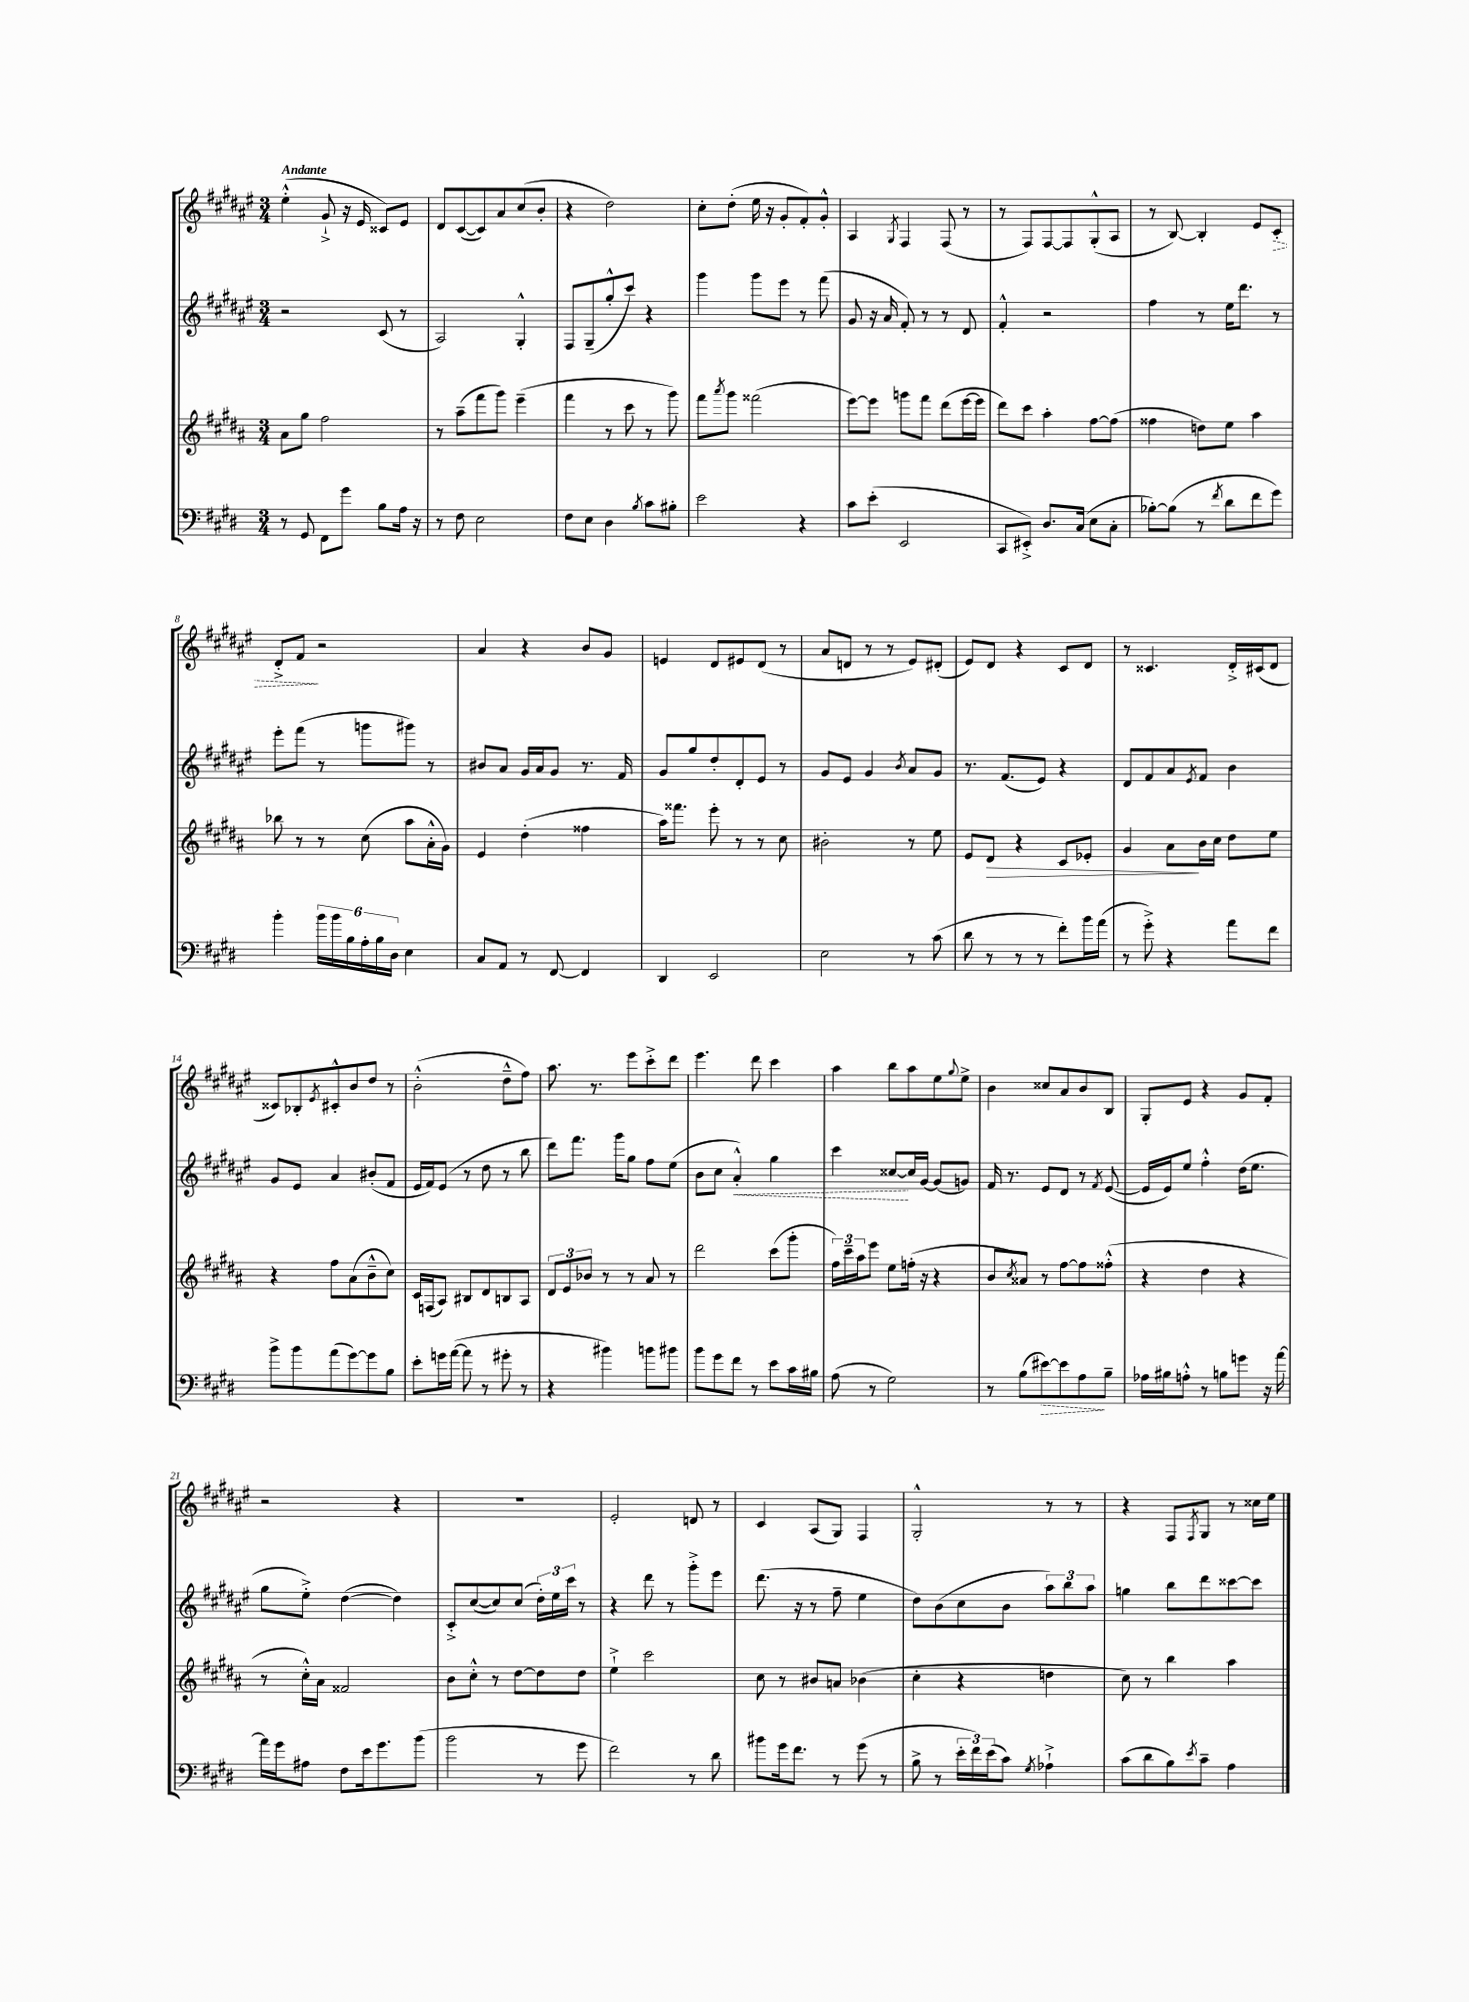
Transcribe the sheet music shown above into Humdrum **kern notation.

**kern	**kern	**kern	**kern
*staff4	*staff3	*staff2	*staff1
*clefF4	*clefG2	*clefG2	*clefG2
*k[f#c#g#d#]	*k[f#c#g#d#a#]	*k[f#c#g#d#a#e#]	*k[f#c#g#d#a#e#]
*M3/4	*M3/4	*M3/4	*M3/4
8r	8a#	2r	(4ee#'^^
8GG#	8gg#	.	.
8FF#	2ff#	.	8g#`^
8g#	.	.	16r
.	.	.	16e#
8B	.	(8c#	8c##)
16A	.	8r	8e#
16r	.	.	.
=	=	=	=
8r	8r	2A#)	8d#
8F#	(8aa#~	.	([8c#
2E	8fff#	.	8c#])
.	8ggg#)	.	8a#
.	(4eee~	4G#'^^	(8cc#
.	.	.	8b'
=	=	=	=
8F#	4fff#	8F#	4r
8E	.	(8G#~	.
4D#	8r	8gg#'^^	2dd#)
.	8ccc#	8ccc#)	.
8qB	.	.	.
8c#	8r	4r	.
8B#'	8ggg#)	.	.
=	=	=	=
2e	8fff#	4ggg#	8cc#'
.	8qaaa#	.	.
.	8ggg#	.	(8dd#'
.	(2fff##	8ggg#	16ee#
.	.	.	16r
.	.	8eee#	8g#'
4r	.	8r	8f#')
.	.	(8fff#	8g#'^^
=	=	=	=
8c#	[8eee)	8g#	4A#
(8e'	8eee]	16r	.
.	.	16a#	.
.	.	.	8qG#
2EE	8ggg	8f#')	4F#
.	8fff#	8r	.
.	(8ddd#	8r	(8F#
.	[16eee	8d#	8r
.	16eee]	.	.
=	=	=	=
8CC#	8ddd#)	4f#'^^	8r
8EE#'^)	8ccc#	.	8F#)
8.D#	4aa#'	2r	[8F#
.	.	.	8F#]
(16C#	.	.	.
8E	[8ff#	.	(8G#'^^
8C#'	(8ff#]	.	8A#
=	=	=	=
[8B-')	4ff##	4ff#	8r
(8B-]	.	.	[8B)
8r	8dd)	8r	4B']
8qf#	.	.	.
8d#	8ee	16ee#	.
.	.	8.ddd#	.
8f#	4aa#	.	8e#
8g#)	.	8r	8c#'
=	=	=	=
4b'	8bb-	8eee#'	8d#'^
.	8r	(8fff#	8f#
24b	8r	8r	2r
24b	.	.	.
24B	.	.	.
24A'	(8cc#	8ggg	.
24B	.	.	.
24D#	.	.	.
4E	8aa#	8ggg#)	.
.	16a#'^^	8r	.
.	16g#)	.	.
=	=	=	=
8C#	4e	8b#	4a#
8AA	.	8a#	.
8r	(4dd#'	16g#	4r
.	.	16a#	.
[8FF#	.	8g#	.
4FF#]	4ff##	8.r	8b
.	.	.	8g#
.	.	16f#	.
=	=	=	=
4DD#	16aa#)	8g#	4e
.	8.fff##	.	.
.	.	8gg#	.
2EE	8eee'	8dd#'	8d#
.	8r	8d#'	8e#
.	8r	8e#	(8d#
.	8cc#	8r	8r
=	=	=	=
2E	2b#'	8g#	8a#
.	.	8e#	8d
.	.	4g#	8r
.	.	.	8r
.	.	8qb	.
8r	8r	8a#	8e#)
(8c#	8ee	8g#	(8d#'
=	=	=	=
8d#	8e	8.r	8e#)
8r	8d#	.	8d#
.	.	(8.f#	.
8r	4r	.	4r
8r	.	8e#)	.
8f#')	8c#	4r	8c#
16b	8e-'	.	8d#
(16a	.	.	.
=	=	=	=
8r	4g#	8d#	8r
8g#'^)	.	8f#	4.c##
4r	8a#	8a#	.
.	.	8qe#	.
.	16b	8f#	.
.	16cc#	.	.
8a	8dd#	4b	16d#'^
.	.	.	(16c#
8f#	8ee	.	8d#
=	=	=	=
8b^	4r	8g#	8c##)
8b	.	8e#	8B-'
.	.	.	8qe#
(8a	8ff#	4a#	8c#'^^
[8g#)	(8a#	.	8b
8g#]	8b~^^	(8b#'	8dd#
8B	8cc#)	8f#	8r
=	=	=	=
8e'	16c#	16e#	(2b'^^
.	(16F	16f#)	.
16g	8A#)	(8e#	.
([16a	.	.	.
8a]	8B#	8r	.
8r	8d#	8dd#	.
8g#'	8B	8r	8dd#~^^
8r	8A#	8bb	8ff#)
=	=	=	=
4r	12d#	8ddd#)	8.aa#
.	12e	.	.
.	.	8.fff#	.
.	12b-	.	.
.	.	.	8.r
4b#)	8r	.	.
.	.	16ggg#	.
.	8r	8gg#	8eee#
8b	8a#	8ff#	8ccc#'^
8b#	8r	(8ee#	8ddd#
=	=	=	=
8b	2ddd#	8b	4.eee#
8g#	.	8cc#	.
8f#	.	4a#'^^)	.
8r	.	.	8ddd#
8e	(8ccc#	4gg#	4ccc#
16c#	8ggg#'	.	.
16B#	.	.	.
=	=	=	=
(8A	24ff#)	4ccc#	4aa#
.	24ccc#~	.	.
.	24aa#	.	.
8r	8eee	.	.
2G#)	8ee	[8cc##	8bb
.	(16ff'	16cc##]	8aa#
.	16r	[16g#	.
.	4r	(8g#]	8ee#
.	.	.	8qqgg#
.	.	8g)	8ee#^
=	=	=	=
8r	8b	16f#	4b
.	.	8.r	.
.	8qcc#	.	.
(8B	8a##)	.	.
[8e#)	8r	8e#	8cc##
8e#]	[8ff#	8d#	8a#
8A	8ff#]	8r	8b
.	.	8qf#	.
8B~	(8ff##'^^	([8e#	8B
=	=	=	=
16A-	4r	16e#]	8G#'
16B#	.	16e#)	.
8A'^^	.	8ee#	8e#
8r	4dd#	4ff#'^^	4r
8B	.	.	.
8g	4r	(16dd#	8g#
.	.	8.ee#	.
16r	.	.	8f#'
[16a	.	.	.
=	=	=	=
16a]	8r	8gg#	2r
16g#	.	.	.
8A#	16cc#'^^)	8ee#'^)	.
.	16a#	.	.
8F#	2f##	([4dd#	.
16e	.	.	.
8.g#	.	.	.
.	.	4dd#])	4r
(8b	.	.	.
=	=	=	=
2b	8b	8c#'^	2.r
.	8cc#'^^	([8cc#	.
.	8r	8cc#])	.
.	[8dd#	(8cc#	.
8r	8dd#]	24dd#')	.
.	.	24ee#	.
.	.	24ccc#	.
8g#	8dd#	8r	.
=	=	=	=
2f#)	4ee`^	4r	2e#'
.	2ccc#	8ddd#	.
.	.	8r	.
8r	.	8ggg#'^	8d
8d#	.	8eee#	8r
=	=	=	=
8b#	8cc#	(8.ddd#	4c#
16g#	8r	.	.
8.f#	.	16r	.
.	8b#	8r	(8A#
8r	8a	8ff#~	8G#)
(8g#	(4b-	4ee#	4F#
8r	.	.	.
=	=	=	=
8B^	4cc#'	8dd#)	2G#'^^
8r	.	(8b	.
24e'	4r	8cc#	.
24f#)	.	.	.
(24e	.	.	.
8c#)	.	8b	.
8qG#	.	.	.
4A-`^	4dd	12aa#)	8r
.	.	12bb	.
.	.	.	8r
.	.	12aa#	.
=	=	=	=
(8c#	8cc#)	4gg	4r
8d#	8r	.	.
8B)	4bb	8bb	8F#
8qe	.	.	8qF#
8c#~	.	8ddd#	8G#
4A	4aa#	[8ccc##	8r
.	.	8ccc##]	16cc##
.	.	.	16ee#
==	==	==	==
*-	*-	*-	*-
